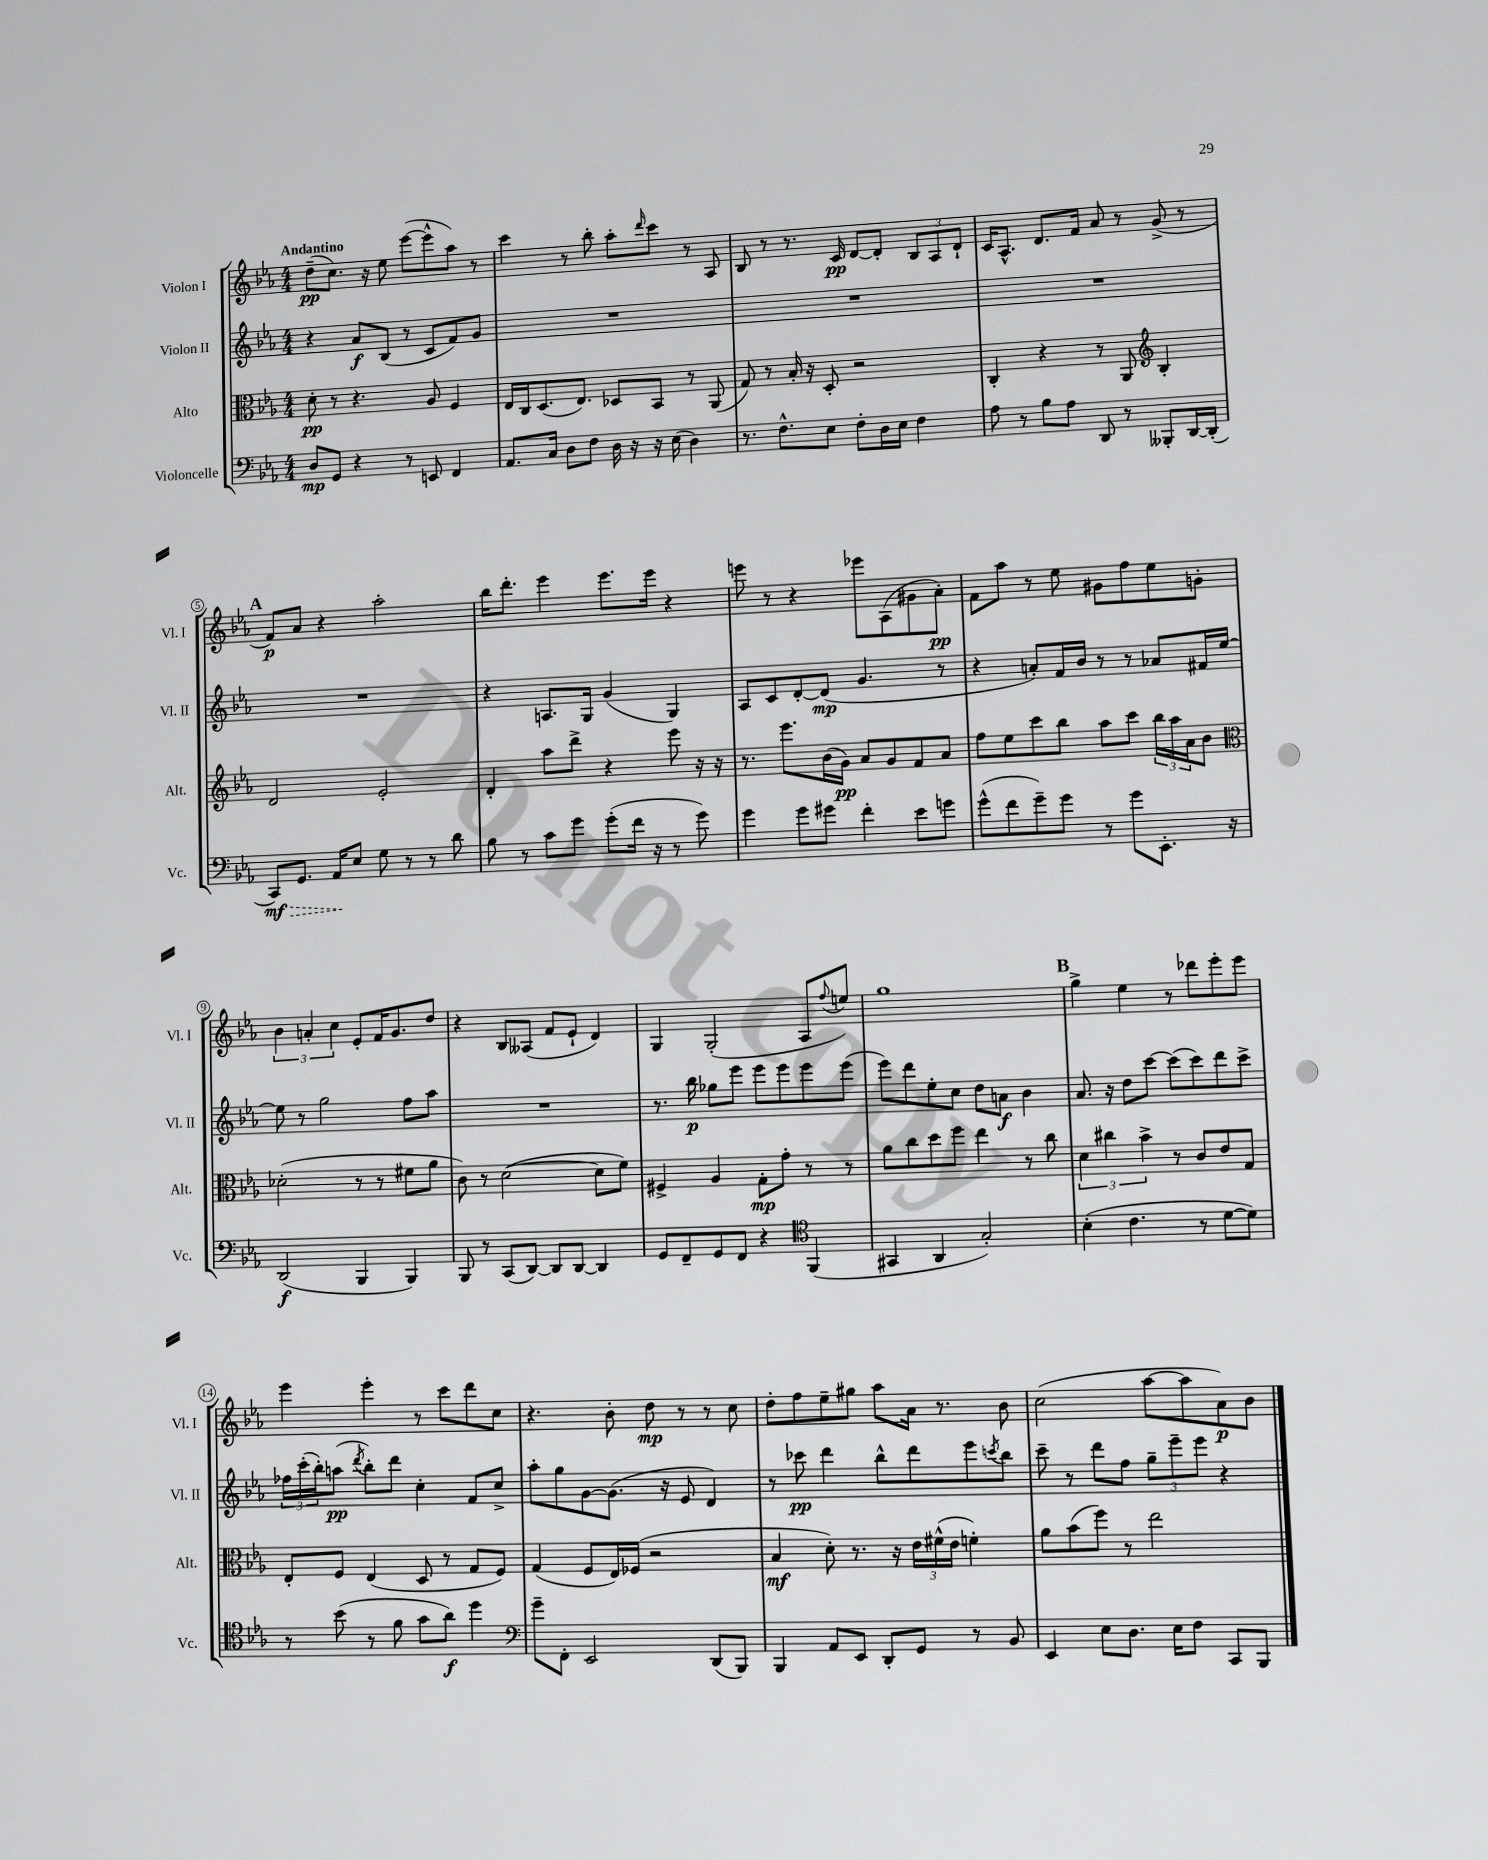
<<
\new StaffGroup <<
\new Staff = "s0" \with { instrumentName = "Violon I" shortInstrumentName = "Vl. I" } {
    \clef treble \key ees \major \numericTimeSignature \time 4/4 \tempo "Andantino"
    d''8--\pp( c''8.) r16 ees''8 ees'''8~( ees'''8-^ aes''8) r8 |
    c'''4 r8 bes''8-. aes''8-. \grace { d'''16 } c'''8 r8 aes8 |
    bes8 r8 r8. c'16\pp d'8~ d'8-. \tuplet 3/2 { bes8 aes8 d'8-! } |
    c'16 aes8.-^ d'8. f'16 aes'8 r8 g'8->( r8 |
    \mark \markup { \bold "A" } f'8\p) aes'8 r4 aes''2-. |
    bes''16 d'''8.-. ees'''4 ees'''8. ees'''16 r4 |
    e'''8 r8 r4 ees'''8 aes8( gis'8 aes'8-.\pp) |
    f'8 aes''8 r8 ees''8 gis'8 f''8 ees''8 g'8-. |
    \tuplet 3/2 { bes'4 a'4-. c''4 } ees'8-. f'16 g'8. d''8 |
    r4 bes8 aeses8( f'8 ees'8-! d'4) |
    g4 g2-.( aes8 \appoggiatura { f''8 } e''8) |
    g''1 |
    \mark \markup { \bold "B" } g''4-> ees''4 r8 des'''8 ees'''8-. ees'''8 |
    ees'''4 ees'''4-. r8 c'''8 d'''8 c''8 |
    r4. bes'8-. d''8\mp r8 r8 c''8 |
    d''8-. f''8 ees''8-- gis''8 aes''8 aes'16 r8. bes'8 |
    c''2( aes''8~ aes''8 aes'8\p) bes'8 \bar "|." |
}
\new Staff = "s1" \with { instrumentName = "Violon II" shortInstrumentName = "Vl. II" } {
    \clef treble \key ees \major \numericTimeSignature \time 4/4
    r4 aes'8\f bes8( r8 c'8 f'8) g'8 |
    R1 |
    R1 |
    R1 |
    \mark \markup { \bold "A" } R1 |
    r4 a8. g16 g'4( g4) |
    aes8 c'8 d'8~-. d'8\mp( g'4. r8 |
    r4 a'8-.) f'16 bes'16 r8 r8 aes'8 fis'16 ees''16~ |
    ees''8 r8 g''2 f''8 aes''8 |
    R1 |
    r8. bes''16\p ges''8 ees'''8 ees'''8 ees'''8 ees'''8 ees'''8( |
    ees'''8) d'''8 ees''8-. c''8 d''8 a'8\f bes'4 |
    \mark \markup { \bold "B" } aes'8. r16 d''8 c'''8~ c'''8( c'''8) d'''8 c'''8-> |
    \tuplet 3/2 { fes''16 c'''16-.( bes''16-.) } a''8\pp( \acciaccatura { d'''8 } bes''8-.) d'''8 c''4-. f'8 c''8-> |
    aes''8-. g''8 g'8~ g'8.( r16 ees'8 d'4) |
    r8 ces'''8\pp d'''4 bes''8-^ d'''8 ees'''8 \acciaccatura { c'''8 } bes''8 |
    c'''8-- r8 d'''8 f''8 \tuplet 3/2 { g''8-- ees'''8-- ees'''8 } r4 \bar "|." |
}
\new Staff = "s2" \with { instrumentName = "Alto" shortInstrumentName = "Alt." } {
    \clef alto \key ees \major \numericTimeSignature \time 4/4
    d'8-.\pp r8 r4. aes8 f4 |
    ees16 c16 d8.( ees8.) des8 bes,8 r8 aes,8( |
    g8) r8 bes16-. r16 d8-. r2 |
    c4-. r4 r8 aes,8 \clef treble bes4-. |
    \mark \markup { \bold "A" } d'2 ees'2-. |
    d'4-. aes''8 d'''8-> r4 ees'''8 r16 r16 |
    r8. ees'''8. bes'16( g'16\pp) aes'8 g'8 f'8 aes'8 |
    f''8 ees''8 c'''8 bes''8 aes''8 c'''8 \tuplet 3/2 { bes''16 aes''16 aes'16 } bes'8 |
    \clef alto des'2-.( r8 r8 fis'8 aes'8 |
    c'8) r8 d'2~( d'8 f'8) |
    fis4-> aes4 g8-.\mp g'8-. r8 r8 |
    aes'8 c''8 d''8 f''8 ees''4 r8 c''8 |
    \mark \markup { \bold "B" } \tuplet 3/2 { d'4 cis''4 bes'4-> } r8 c'8 ees'8 g8 |
    ees8-. f8 ees4( d8 r8 g8 f8) |
    g4( f8 ees16) fes16( r2 |
    bes4\mf d'8-.) r8. r16 \tuplet 3/2 { ees'16 fis'16-^( ees'16 } f'4-.) |
    aes'8 bes'8( f''8) r8 ees''2 \bar "|." |
}
\new Staff = "s3" \with { instrumentName = "Violoncelle" shortInstrumentName = "Vc." } {
    \clef bass \key ees \major \numericTimeSignature \time 4/4
    d8\mp g,8 r4 r8 e,8 f,4 |
    aes,8. c16 d8 f8 d16 r16 r16 ees16( d4) |
    r8. f8.-^ ees8 f8-. d16 ees16 f4 |
    aes8 r8 bes8 aes8 d,8 r8 beses,,8-. d,16~ d,16-.( |
    \mark \markup { \bold "A" } \once \override Hairpin.style = #'dashed-line c,8\mf\>) g,8. aes,16\! ees8 g8 r8 r8 d'8 |
    bes8 r8 c'8 g'8 g'8-.( f'16 r16 r8 g'8) |
    g'4 g'8 gis'8 f'4-. ees'8 g'8 |
    g'8-^( f'8 g'8--) g'8 r8 g'8 ees,8.-. r16 |
    d,2\f( bes,,4 bes,,4) |
    bes,,8 r8 c,8( d,8~) d,8 d,8~ d,4 |
    g,8 f,8-- g,8 f,8 r4 \clef tenor f,4( |
    gis,4 aes,4 g2-.) |
    \mark \markup { \bold "B" } bes4-.( c'4. r8 d'8~ d'8) |
    r8 bes'8( r8 f'8 g'8 aes'8\f) d''4 |
    \clef bass g'8-- f,8-. ees,2 d,8( bes,,8) |
    bes,,4 aes,8 ees,8 d,8-. g,8 r8 bes,8 |
    ees,4 ees8 d8. ees16 f8 c,8 bes,,8 \bar "|." |
}
>>
>>
\layout { \context { \Score \override BarNumber.stencil = #(make-stencil-circler 0.1 0.3 ly:text-interface::print) } }
